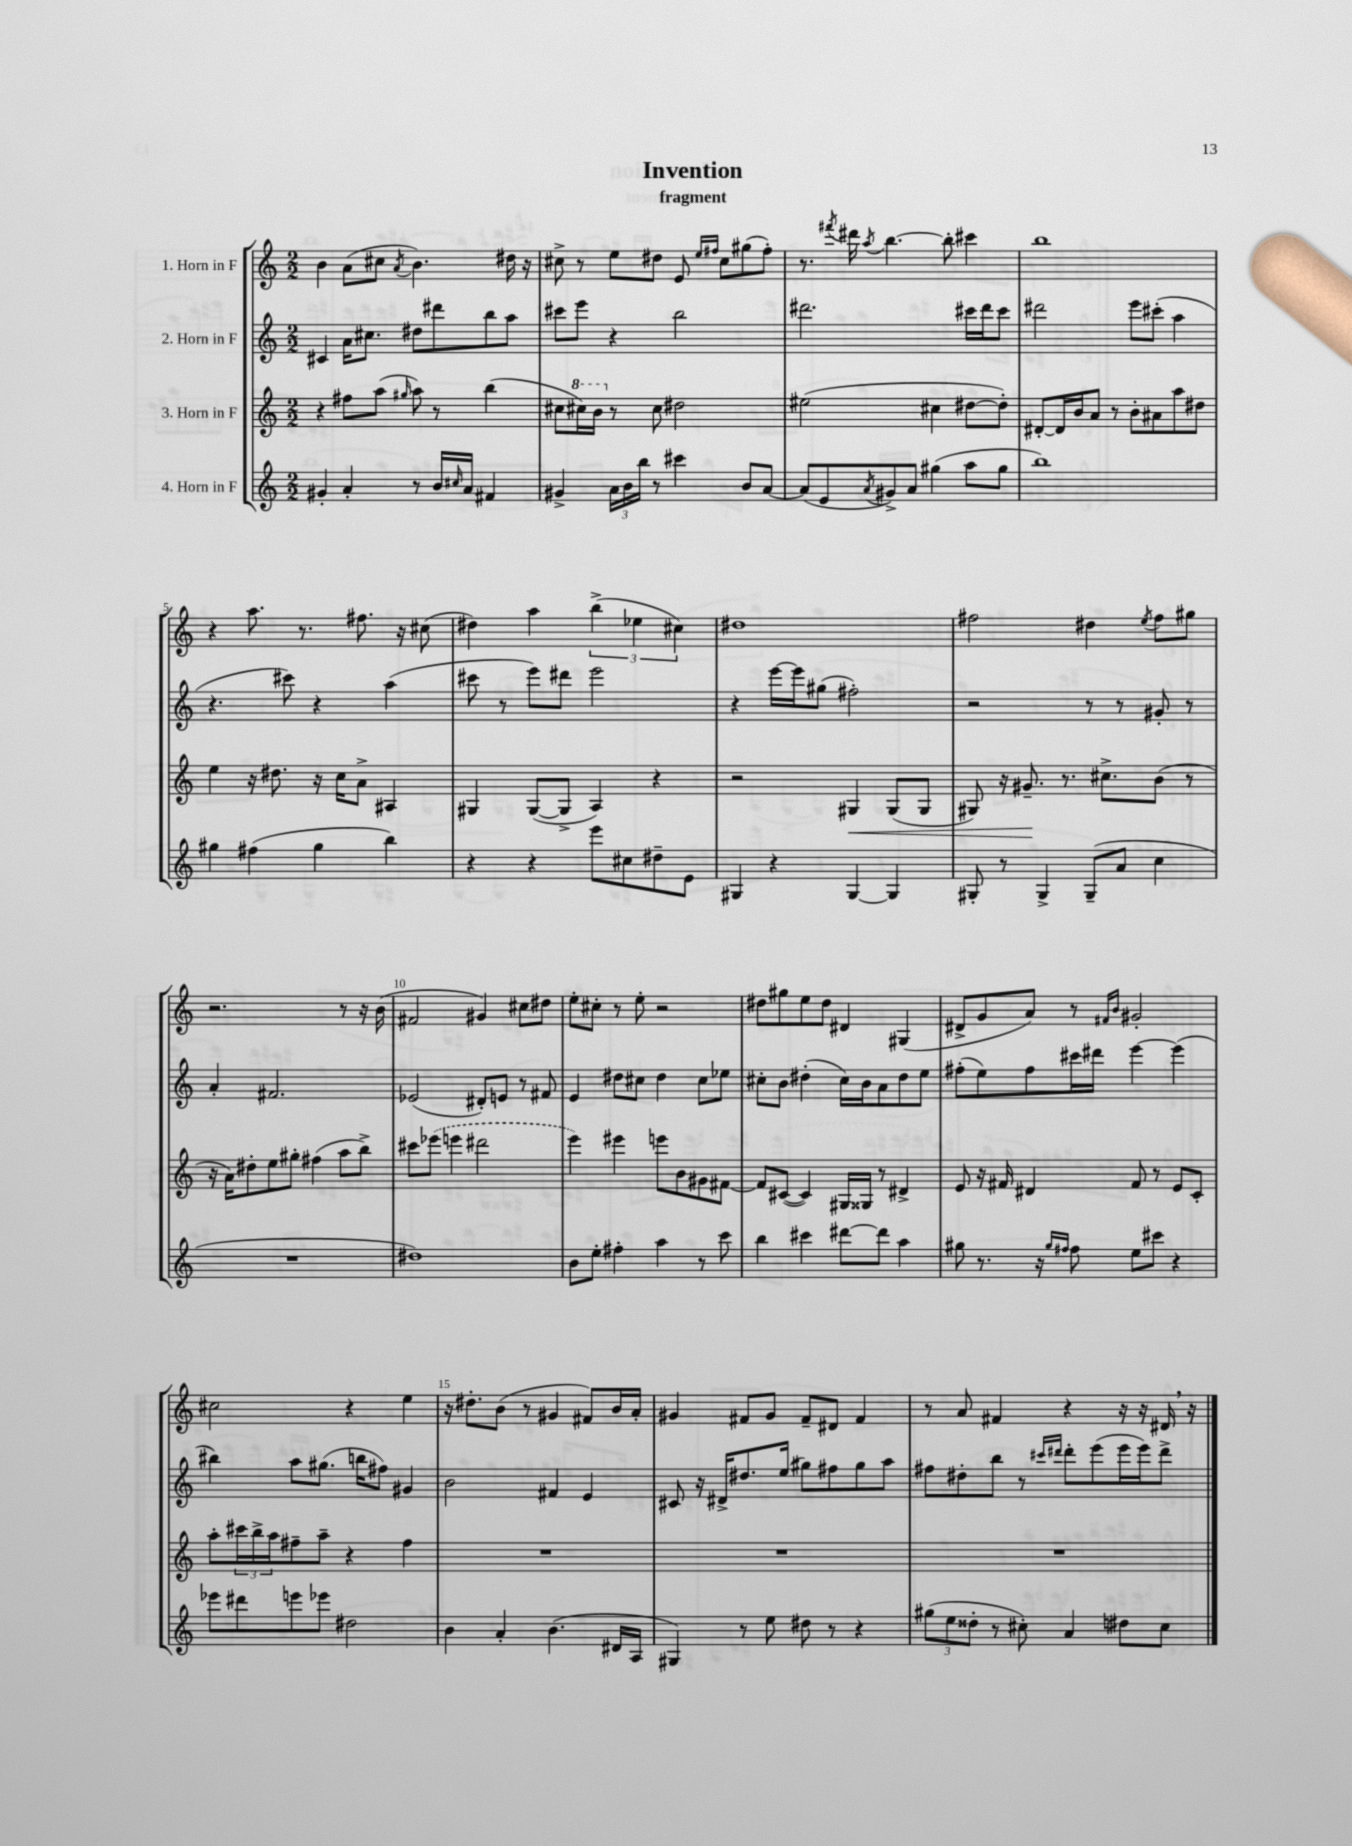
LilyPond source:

\header { title = "Invention" subtitle = "fragment" }
<<
\new StaffGroup <<
\new Staff = "s0" \with { instrumentName = "1. Horn in F" } {
    \clef treble \key c \major \numericTimeSignature \time 2/2
    b'4 a'8( cis''8 \acciaccatura { a'8 } b'4.) dis''16 r16 |
    cis''8-> r8 e''8 dis''8 e'8 \grace { e''16 fis''16 } cis''8 gis''8( fis''8-.) |
    r8. \acciaccatura { fis'''8 } dis'''16 \acciaccatura { a''8 } b''4.~ b''8-. cis'''4 |
    b''1 |
    r4 a''8. r8. fis''8. r16 cis''8( |
    dis''4) a''4 \tuplet 3/2 { b''4->( ees''4 cis''4) } |
    dis''1 |
    fis''2 dis''4 \acciaccatura { e''8 } fis''8 gis''8 |
    r2. r8 r16 b'16( |
    fis'2 gis'4) cis''8 dis''8 |
    e''8-. cis''8-. r8 e''8-. r2 |
    dis''8 gis''8 e''8 dis''8 dis'4 gis4( |
    dis'8-> g'8 a'8) r8 \grace { fis'16 b'16 } gis'2-. |
    cis''2 r4 e''4 |
    r16 dis''8.-. b'8( r8 gis'4 fis'8) b'16 a'16-. |
    gis'4 fis'8 gis'8 fis'8-- dis'8 fis'4 |
    r8 a'8 fis'4 r4 r16 r16 dis'16 \breathe r16 \bar "|." |
}
\new Staff = "s1" \with { instrumentName = "2. Horn in F" } {
    \clef treble \key c \major \numericTimeSignature \time 2/2
    cis'4 a'16 cis''8. dis''8 dis'''8 b''8 a''8 |
    cis'''8 e'''8 r4 b''2 |
    dis'''2. cis'''16 dis'''16 cis'''8 |
    dis'''2 e'''8 cis'''8-.( a''4 |
    r4. cis'''8) r4 a''4( |
    cis'''8 r8 e'''8) dis'''8 e'''2 |
    r4 e'''16~ e'''16 gis''8( fis''2-.) |
    r2 r8 r8 gis'8-. r8 |
    a'4-. fis'2. |
    ees'2( dis'8-.) e'8 r8 fis'8 |
    e'4 dis''8 cis''8 dis''4 cis''8 ees''8 |
    cis''8-. b'8 dis''4-.( cis''16) b'16 a'8 dis''8 e''8 |
    fis''8-.( e''8) fis''8 cis'''16 dis'''16 e'''4~ e'''4( |
    bis''4) a''8 gis''8.( b''16 fis''8) gis'4 |
    b'2 fis'4 e'4 |
    cis'8 r16 dis'16-> dis''8. e''16( gis''8) fis''8 gis''8 a''8 |
    fis''8 dis''8-. b''8 r8 \grace { cis'''16 dis'''16 } dis'''8-. e'''8( e'''16 e'''16) dis'''8-> \bar "|." |
}
\new Staff = "s2" \with { instrumentName = "3. Horn in F" } {
    \clef treble \key c \major \numericTimeSignature \time 2/2
    r4 fis''8 a''8( \grace { gis''16 } a''8) r8 b''4( |
    cis''8 \ottava #1 cis'''16) b''16 \ottava #0 r8 cis''8 dis''2 |
    eis''2( cis''4 dis''8~ dis''8-.) |
    dis'8~-. dis'16 b'16 a'8 r8 b'8-. ais'8 a''8 dis''8 |
    e''4 r16 dis''8. r16 c''16 a'8-> ais4 |
    gis4 gis8~( gis8-> a4) r4 |
    r2 gis4\< gis8( gis8 |
    gis8) r16 gis'8.--\! r8. cis''8.-> b'8( r8 |
    r16 a'16) dis''8-. e''8 gis''8-. fis''4( a''8 b''8->) |
    cis'''8 \once \slurDashed ees'''8( e'''4 dis'''2 |
    e'''4) eis'''4 e'''8 b'8 gis'8 fis'8~ |
    fis'8 cis'8~( cis'4) gis16 gisis16 r8 dis'4-> |
    e'8 r16 fis'16 dis'4 fis'8 r8 e'8 c'8-. |
    a''8-. \tuplet 3/2 { cis'''16 b''16-> a''16 } fis''8-- a''8-- r4 fis''4 |
    R1 |
    R1 |
    R1 \bar "|." |
}
\new Staff = "s3" \with { instrumentName = "4. Horn in F" } {
    \clef treble \key c \major \numericTimeSignature \time 2/2
    gis'4-. a'4-. r8 b'16 \grace { cis''16 } a'16 fis'4 |
    gis'4-> \tuplet 3/2 { a'16 b'16 b''16 } r8 cis'''4 b'8 a'8~ |
    a'8( e'8 \acciaccatura { a'8 } gis'8->) a'8 gis''4( a''8 gis''8 |
    b''1) |
    gis''4 fis''4( gis''4 b''4) |
    r4 r4 e'''8 cis''8 dis''8-- e'8 |
    gis4 r4 gis4~ gis4 |
    gis8-. r8 gis4-> gis8--( a'8 c''4 |
    R1 |
    dis''1) |
    b'8 e''8-. fis''4-. a''4 r8 c'''8 |
    b''4 cis'''4 dis'''8~ dis'''8 a''4 |
    gis''8 r8. r16 \grace { gis''16 fis''16 } fis''8 e''8 cis'''8 r4 |
    ees'''8 dis'''8 e'''8 ees'''8 dis''2 |
    b'4 a'4-. b'4.( dis'16 a16 |
    gis4) r8 e''8 dis''8 r8 r4 |
    \tuplet 3/2 { gis''8( e''8 disis''8-. } r8 cis''8-.) a'4 dis''8 cis''8 \bar "|." |
}
>>
>>
\layout { \context { \Score \override BarNumber.break-visibility = ##(#f #t #t) barNumberVisibility = #(every-nth-bar-number-visible 5) } }
